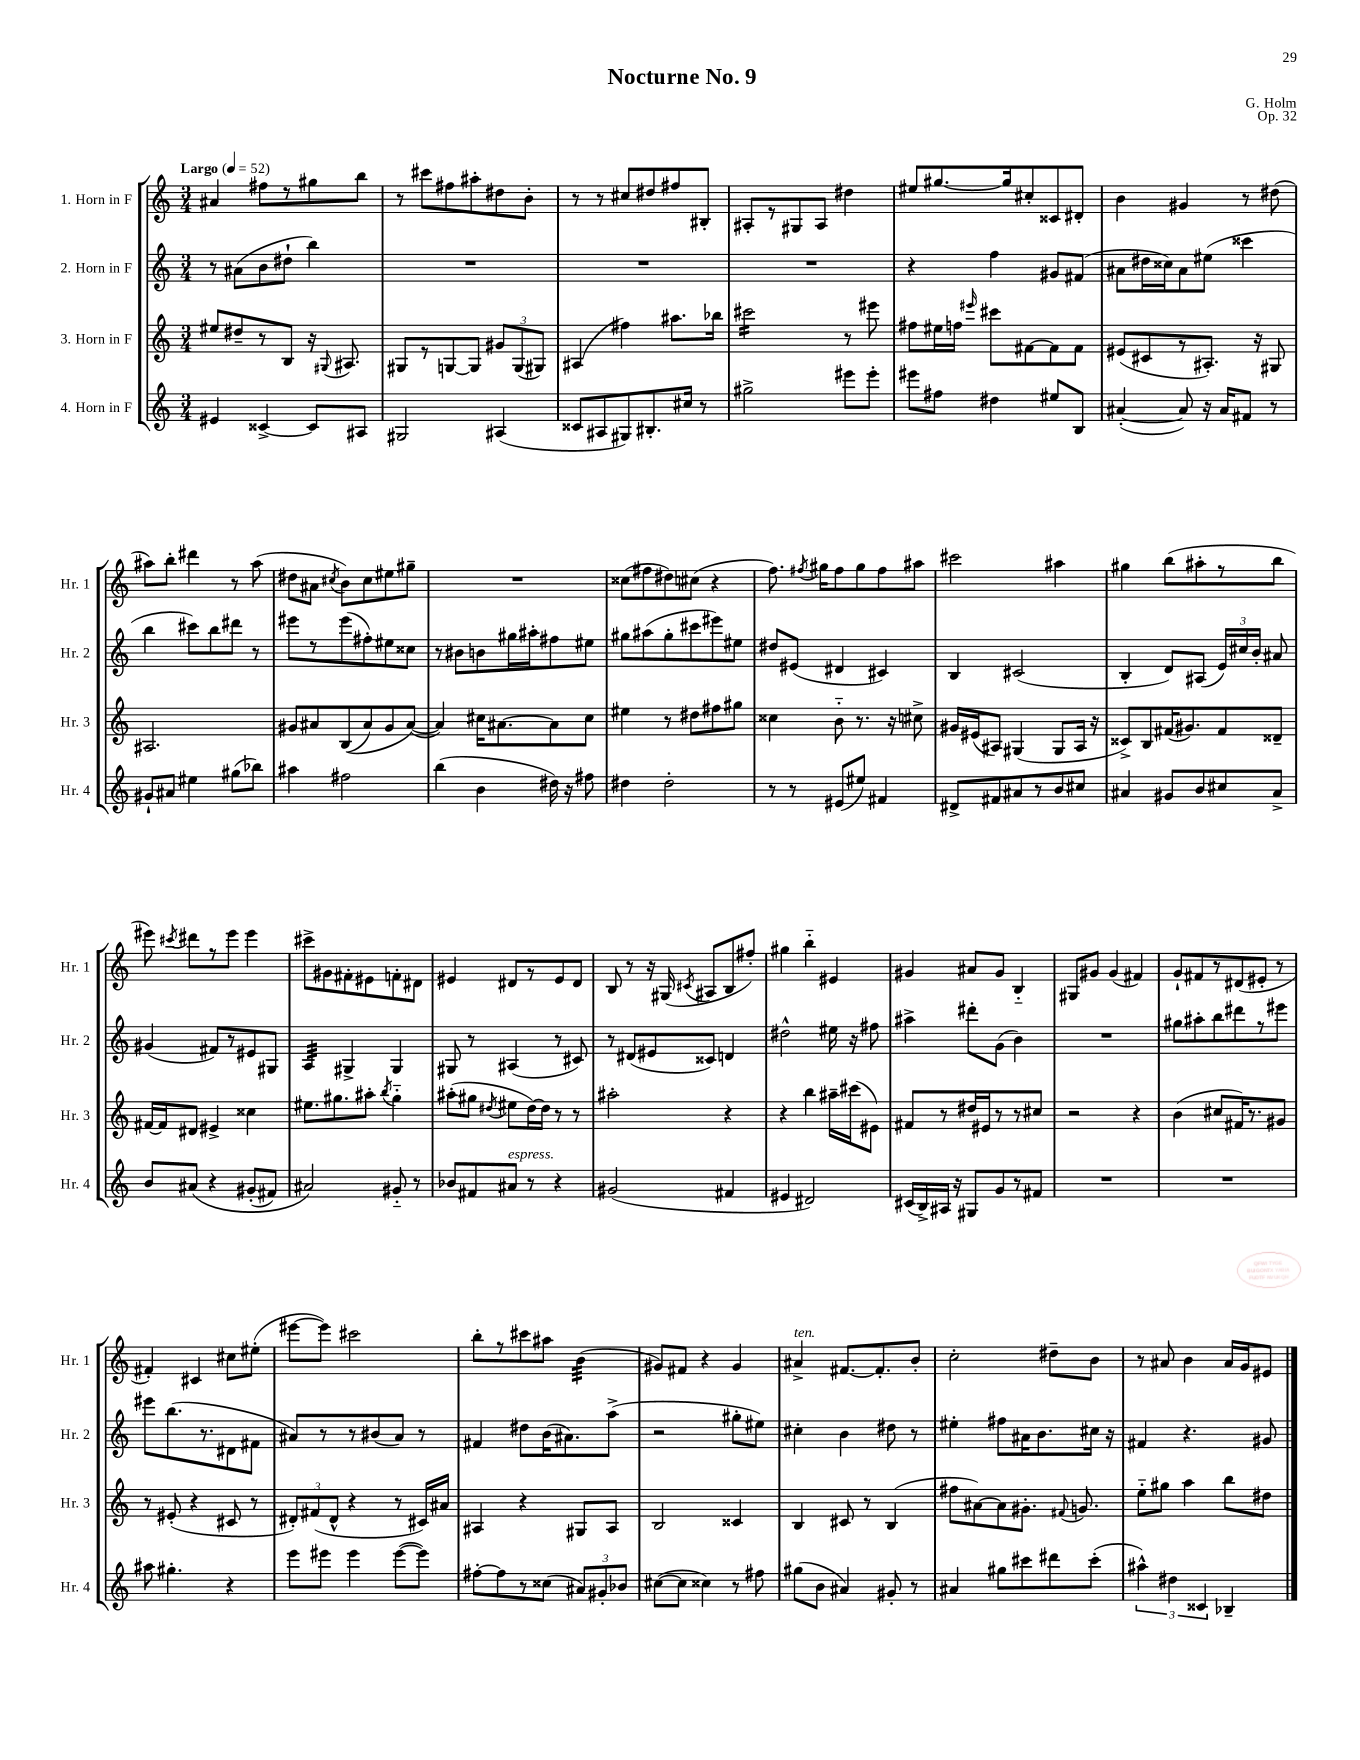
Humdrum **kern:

**kern	**kern	**kern	**kern
*staff4	*staff3	*staff2	*staff1
*clefG2	*clefG2	*clefG2	*clefG2
*k[]	*k[]	*k[]	*k[]
*M3/4	*M3/4	*M3/4	*M3/4
*MM52	*MM52	*MM52	*MM52
4e#	8ee#	8r	4a#
.	8dd#~	(8a#	.
[4c##^	8r	8b	8ff#
.	8B	8dd#`	8r
8c##]	16r	4bb)	8gg#
.	8qqG#	.	.
.	8.A#	.	.
8A#	.	.	8bb
=	=	=	=
2G#	8G#	2.r	8r
.	8r	.	8ccc#
.	[8G	.	8ff#
.	8G]	.	8aa#'
(4A#	12g#	.	8dd#
.	(12G	.	.
.	.	.	8b'
.	12G#)	.	.
=	=	=	=
8c##	(4A#	2.r	8r
8A#	.	.	8r
8G#)	4ff#)	.	8cc#
8.B#'	.	.	8dd#
.	8.aa#	.	8ff#
16cc#	.	.	.
8r	.	.	8B#'
.	16bb-	.	.
=	=	=	=
2gg#^	2ccc#	2.r	8A#'
.	.	.	8r
.	.	.	8G#
.	.	.	8A#
8eee#	8r	.	4dd#
8eee#'	8eee#	.	.
=	=	=	=
8eee#	8ff#	4r	8ee#
8ff#	16ee#	.	[8.gg#
.	16ff	.	.
.	16qqeee#	.	.
4dd#	8ccc#	4ff	.
.	.	.	16gg#]
.	[8f#	.	8cc#'
8ee#	8f#]	8g#	8c##
8B	8f#	(8f#	8d#'
=	=	=	=
([4a#'	(8e#	8a#	4b
.	8c#	16dd#	.
.	.	16cc##)	.
8a#])	8r	8a#	4g#
16r	8.A#')	(8ee#	.
16a#	.	.	.
8f#	.	4ccc##	8r
.	16r	.	.
8r	8G#	.	(8dd#
=	=	=	=
8g#`	2.A#	4bb	8aa#)
8a#	.	.	8bb'
4ee#	.	8ccc#)	4ddd#
.	.	8bb	.
(8gg#	.	8ddd#	8r
8bb-)	.	8r	(8aa#
=	=	=	=
4aa#	8g#	8eee#	8dd#
.	8a#	8r	8a#
.	.	.	8qcc#
2ff#	&((8B	(8eee#	8b)
.	8a#)	8ff#')	8cc#
.	8g#	8ee#	8ee#
.	([8a#&)	8cc##	8gg#~
=	=	=	=
(4bb	4a#])	8r	2.r
.	.	8b#	.
4b	16cc#	8b	.
.	[8.a#	.	.
.	.	16gg#	.
.	.	16aa#'	.
16dd#)	8a#]	8ff#	.
16r	.	.	.
8ff#	8cc#	8ee#	.
=	=	=	=
4dd#	4ee#	8gg#	(8cc##
.	.	(8aa#	8ff#
2dd#'	8r	8gg#'	8dd#)
.	8dd#	8ccc#	(8cc#
.	8ff#	8eee#)	4r
.	8gg#	8ee#	.
=	=	=	=
8r	4cc##	8dd#	8.ff)
8r	.	(8e#	.
.	.	.	8qff#
.	.	.	16gg#
(8e#	8b'~	4d#	8ff#
8ee#)	8.r	.	8gg#
4f#	.	4c#)	8ff#
.	16r	.	.
.	8cc#^	.	8aa#
=	=	=	=
8d#^	16g#	4B	2ccc#
.	(16e#	.	.
8f#	8A#)	.	.
8a#	(4G#	(2c#	.
8r	.	.	.
8b	8G#	.	4aa#
8cc#	16A#	.	.
.	16r	.	.
=	=	=	=
4a#	8c##^)	4B'	4gg#
.	8B	.	.
8g#	(16f#	8d)	(8bb
.	8.g#)	.	.
8b	.	(8A#	8aa#'
8cc#	8f#	24e)	8r
.	.	24cc#	.
.	.	24b'	.
8a#^	8d##~	8a#	8bb
=	=	=	=
8b	[16f#	(4g#	8eee#)
.	16f#]	.	.
.	.	.	8qccc#
&(8a#	8d#	.	8ddd#
4r	4e#^	8f#)	8r
.	.	8r	8eee#
(8g#'	4cc##	8e#	4eee#
8f#)	.	8G#	.
=	=	=	=
2a#&)	8.ee#	4A	8ccc#^
.	.	.	8g#
.	8.gg#	.	.
.	.	4G#^	8f#'
.	8aa#'	.	8e#
.	8qbb	.	.
8g#'~	4gg#'~	4G#	8f'
8r	.	.	8d#
=	=	=	=
8b-	(8aa#'	8G#	4e#
8f#	8gg#	8r	.
.	8qdd#	.	.
8a#	8ee#	(4A#	8d#
8r	[16dd#)	.	8r
.	16dd#]	.	.
4r	8r	8r	8e#
.	8r	8c#)	8d#
=	=	=	=
(2g#	2aa#'	8r	8B
.	.	(8d#	8r
.	.	8e#	16r
.	.	.	(16G#
.	.	.	8qc#
.	.	8c##)	8A#
4f#	4r	4d	8B
.	.	.	8ff#')
=	=	=	=
4e#	4r	2dd#^^	4gg#
2d#)	4bb	.	4bb'~
.	16aa#~	16ee#	4e#
.	(16ccc#	16r	.
.	8e#)	8ff#	.
=	=	=	=
(16c#	8f#	4aa#^	4g#
16B^)	.	.	.
16A#	8r	.	.
16r	.	.	.
8G#	16dd#	8ddd#'	8a#
.	16e#	.	.
8g	8r	(8g	8g#
8r	8r	4b)	4B'~
8f#	8cc#	.	.
=	=	=	=
2.r	2r	2.r	8G#
.	.	.	8g#
.	.	.	(4g#
.	4r	.	4f#)
=	=	=	=
2.r	(4b	8gg#	8g`
.	.	8aa#'	8f#
.	8cc#	8bb	8r
.	16f#)	8ddd#	(8d#
.	8.r	.	.
.	.	8r	8e#'
.	8g#	8eee#	8r
=	=	=	=
8aa#	8r	8eee#	4f#')
4.gg#'	(8e#'	(8.bb	.
.	4r	.	4c#
.	.	8.r	.
4r	8c#	8d#	8cc#
.	8r	8f#	(8ee#'
=	=	=	=
8eee	12d#')	8a#)	[8eee#
.	(12f#	.	.
8eee#	.	8r	8eee#])
.	12d#^^	.	.
4eee#	4r	8r	2ccc#
.	.	(8b#	.
([8eee#	8r	8a#)	.
8eee#])	16c#)	8r	.
.	16a#	.	.
=	=	=	=
[8ff#'	4A#	4f#	8bb'
8ff#]	.	.	8r
8r	4r	8dd#	8ccc#
(8cc##	.	(16b	8aa#
.	.	8.a#)	.
12a#)	8G#	.	(4b
12g#'	.	.	.
.	8A#	(8aa^	.
12b-	.	.	.
=	=	=	=
([8cc#	2B	2r	8g#)
8cc#]	.	.	8f#
4cc##)	.	.	4r
8r	4c##	8gg#'	4g#
8ff#	.	8ee#)	.
=	=	=	=
(8gg#	4B	4cc#'	4a#^
8b	.	.	.
4a#)	8c#	4b	[8.f#
.	8r	.	.
.	.	.	8.f#']
8g#'	(4B	8dd#	.
8r	.	8r	8b'
=	=	=	=
4a#	8ff#	4ee#'	2cc'
.	[8a#)	.	.
8gg#	8a#]	8ff#	.
8ccc#	8.g#'	16a#	.
.	.	8.b	.
8ddd#	.	.	8dd#~
.	8qqf#	.	.
.	8.g	.	.
(8ccc#'	.	16cc#	8b
.	.	16r	.
=	=	=	=
6aa#^^)	8ee'~	4f#	8r
.	8gg#	.	8a#
6dd#	.	.	.
.	4aa	4.r	4b
6c##	.	.	.
4B-~	8bb	.	16a#
.	.	.	16g
.	8dd#	8g#	8e#
==	==	==	==
*-	*-	*-	*-
